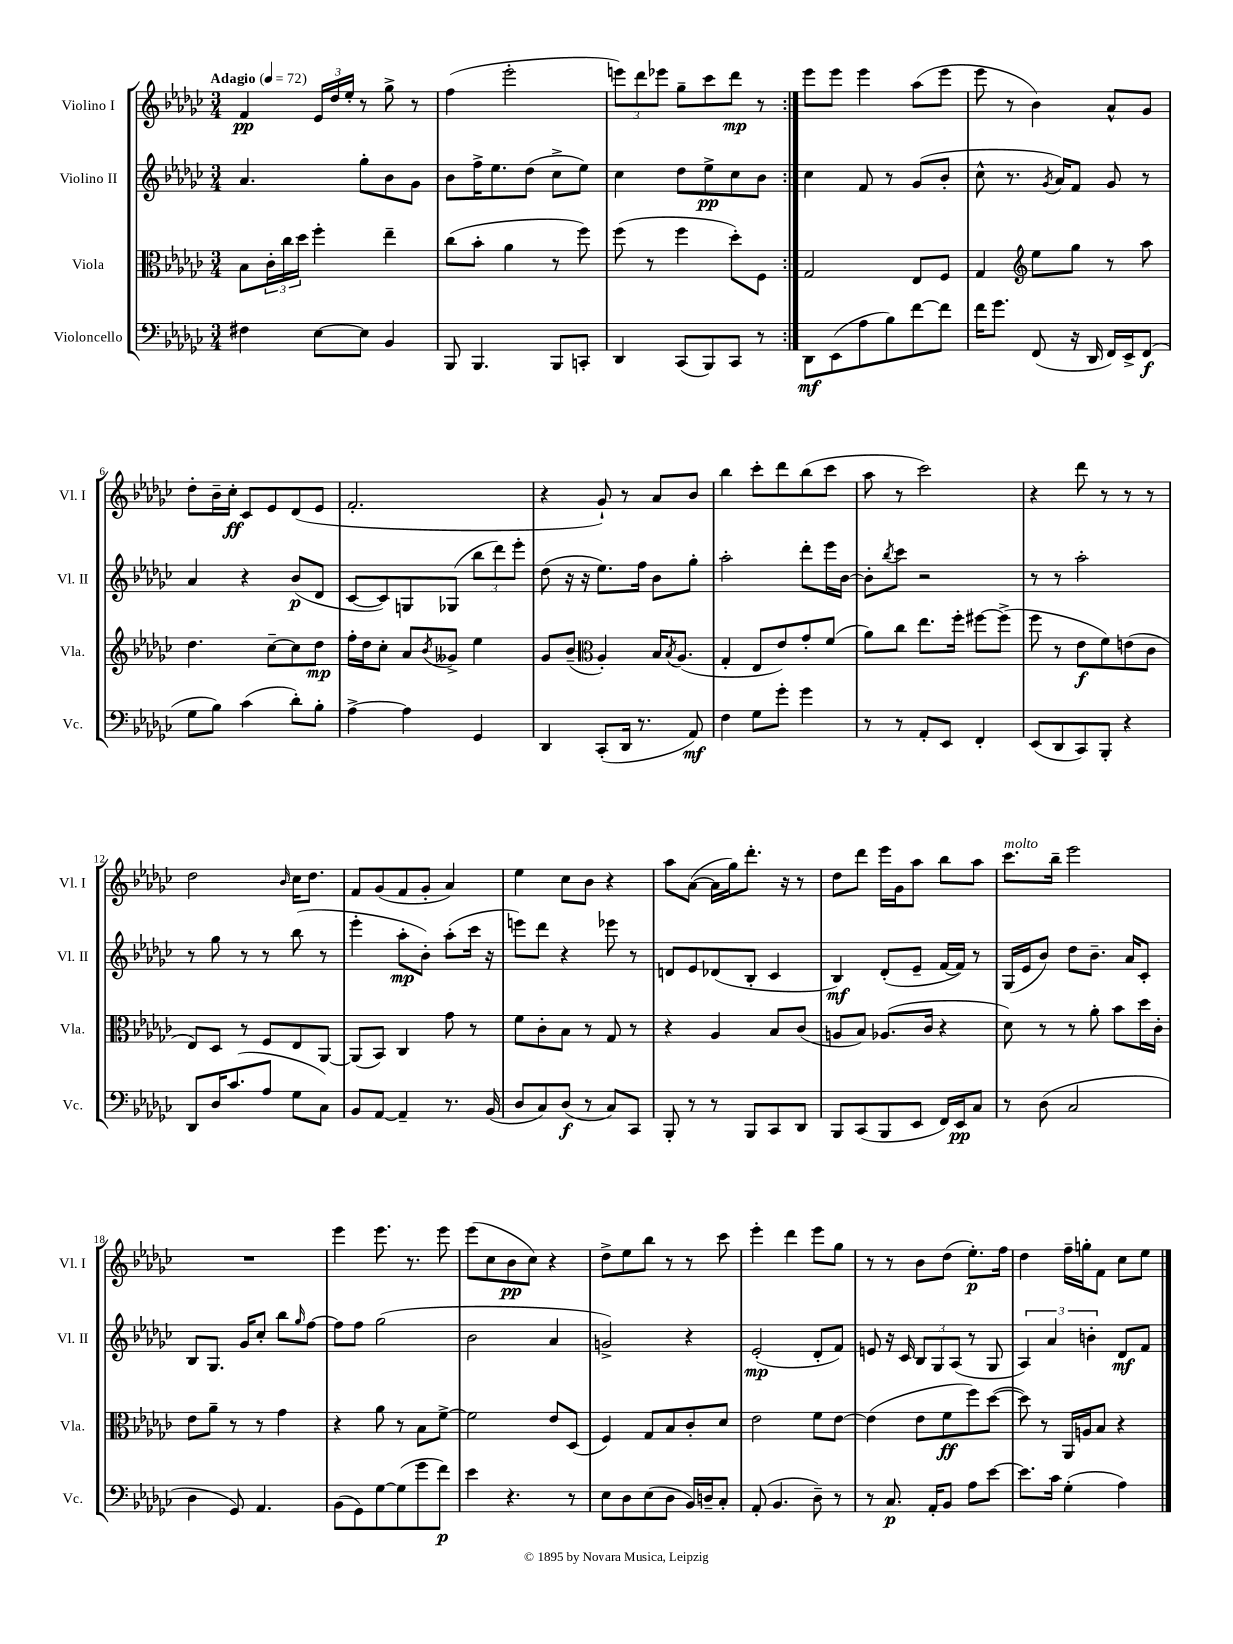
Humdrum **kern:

**kern	**dynam	**kern	**dynam	**kern	**dynam	**kern	**dynam
*part4	*part4	*part3	*part3	*part2	*part2	*part1	*part1
*staff4	*staff4	*staff3	*staff3	*staff2	*staff2	*staff1	*staff1
*I"Violoncello	*	*I"Viola	*	*I"Violino II	*	*I"Violino I	*
*I'Vc.	*	*I'Vla.	*	*I'Vl. II	*	*I'Vl. I	*
*clefF4	*	*clefC3	*	*clefG2	*	*clefG2	*
*k[b-e-a-d-g-c-]	*	*k[b-e-a-d-g-c-]	*	*k[b-e-a-d-g-c-]	*	*k[b-e-a-d-g-c-]	*
*M3/4	*	*M3/4	*	*M3/4	*	*M3/4	*
*MM72	*	*MM72	*	*MM72	*	*MM72	*
=1	=1	=1	=1	=1	=1	=1	=1
!	!	!	!	!	!	!LO:TX:a:B:t=Adagio	!
4F#X\	.	8B-\L	.	4.a-/	.	4f/	pp
.	.	24c-'\L	.	.	.	.	.
.	.	24cc-\	.	.	.	.	.
.	.	24dd-\JJ	.	.	.	.	.
[8E-\L	.	4ff'\	.	.	.	24e-/LL	.
.	.	.	.	.	.	24dd-/	.
.	.	.	.	.	.	24ee-'/JJ	.
8E-\J]	.	.	.	8gg-'\L	.	8r	.
4BB-/	.	4ee-~\	.	8b-\	.	8gg-^\	.
.	.	.	.	8g-\J	.	8r	.
=2	=2	=2	=2	=2	=2	=2	=2
8BBB-/	.	(8cc-\L	.	8b-\L	.	(4ff\	.
4.BBB-/	.	8b-'\J	.	16ff^\K	.	.	.
.	.	.	.	8.ee-\	.	.	.
.	.	4a-\	.	.	.	2eee-'\	.
.	.	.	.	(8dd-\J	.	.	.
8BBB-/L	.	8r	.	8cc-^\L	.	.	.
8CCn'/J	.	8ff\)	.	8ee-\J)	.	.	.
=3	=3	=3	=3	=3	=3	=3	=3
4DD-/	.	(8ff\	.	4cc-\	.	12eeen\L)	.
.	.	.	.	.	.	12ddd-\	.
.	.	8r	.	.	.	.	.
.	.	.	.	.	.	12eee-X\J	.
(8CC-/L	.	4ff\	.	8dd-\L	.	8gg-~\L	.
8BBB-/)	.	.	.	8ee-^\	pp	8ccc-\	.
8CC-/J	.	8dd-'\L)	.	8cc-\	.	8ddd-\J	mp
8r	.	8F\J	.	8b-\J	.	8r	.
=4:|!	=4:|!	=4:|!	=4:|!	=4:|!	=4:|!	=4:|!	=4:|!
8DD-\L	mf	2G-/	.	4cc-\	.	8eee-\L	.
(8EE-\	.	.	.	.	.	8eee-\J	.
8A-\	.	.	.	8f/	.	4eee-\	.
8B-\)	.	.	.	8r	.	.	.
[8f\	.	8E-/L	.	(8g-/L	.	(8aa-\L	.
8f\J]	.	8F/J	.	8b-'/J	.	8eee-\J	.
=5	=5	=5	=5	=5	=5	=5	=5
16f\KL	.	4G-/	.	8cc-^^\	.	8eee-\	.
8.g-\J	.	.	.	.	.	.	.
.	.	.	.	8.r	.	8r	.
*	*	*clefG2	*	*	*	*	*
(8FF/	.	8ee-\L	.	.	.	4b-\)	.
.	.	.	.	8qg-/	.	.	.
.	.	.	.	16a-/KL)	.	.	.
16r	.	8gg-\J	.	8f/J	.	.	.
16DD-/	.	.	.	.	.	.	.
16FF/LL)	.	8r	.	8g-/	.	8a-^^/L	.
16EE-^/J	.	.	.	.	.	.	.
(8FF/J	f	8aa-\	.	8r	.	8g-/J	.
!!LO:LB:g=z
=6	=6	=6	=6	=6	=6	=6	=6
8G-\L	.	4.dd-\	.	4a-/	.	8dd-'\L	.
8B-\J)	.	.	.	.	.	16b-~\L	.
.	.	.	.	.	.	16cc-'\JJ	ff
(4c-\	.	.	.	4r	.	8c-/L	.
.	.	[8cc-~\L	.	.	.	8e-/	.
8d-'\L)	.	8cc-\]	.	(8b-/L	p	(8d-/	.
8B-'\J	.	8dd-\J	mp	8d-/J	.	8e-/J	.
=7	=7	=7	=7	=7	=7	=7	=7
[4A-^\	.	16ff'\LL	.	[8c-/L	.	2.f'/	.
.	.	16dd-\J	.	.	.	.	.
.	.	8cc-'\J	.	8c-/])	.	.	.
4A-\]	.	8a-/L	.	8Gn/	.	.	.
.	.	8qb-/	.	.	.	.	.
.	.	8g--X^/J	.	(8G-X/J	.	.	.
4GG-/	.	4ee-\	.	12bb-\L	.	.	.
.	.	.	.	12ddd-\)	.	.	.
.	.	.	.	12eee-'\J	.	.	.
=8	=8	=8	=8	=8	=8	=8	=8
4DD-/	.	8g-/L	.	(8dd-\	.	4r	.
.	.	(8b-~/J	.	16r	.	.	.
.	.	.	.	16r	.	.	.
*	*	*clefC3	*	*	*	*	*
(8CC-'/L	.	4A-'/)	.	8.ee-\L)	.	8g-`/)	.
16DD-/Jk	.	.	.	.	.	8r	.
8.r	.	.	.	16ff\Jk	.	.	.
.	.	16B-/KL	.	8b-\L	.	8a-/L	.
.	.	8qB-/	.	.	.	.	.
.	.	(8.A-/J	.	.	.	.	.
8AA-/)	mf	.	.	8gg-'\J	.	8b-/J	.
=9	=9	=9	=9	=9	=9	=9	=9
4F\	.	4G-'/	.	2aa-'\	.	4bb-\	.
8G-\L	.	8E-/L	.	.	.	8ccc-'\L	.
8g-'\J	.	8e-/)	.	.	.	8ddd-\	.
4g-\	.	8g-'/	.	8ddd-'\L	.	(8bb-\	.
.	.	(8f/J	.	16eee-\L	.	8ccc-\J	.
.	.	.	.	[16b-\JJ	.	.	.
=10	=10	=10	=10	=10	=10	=10	=10
8r	.	8a-\L)	.	8b-'\L]	.	8aa-\	.
.	.	.	.	8qbb-/	.	.	.
8r	.	8cc-\J	.	8ccc-\J	.	8r	.
8AA-'/L	.	8.ee-\L	.	2r	.	2ccc-\)	.
8EE-/J	.	.	.	.	.	.	.
.	.	16ff'\Jk	.	.	.	.	.
4FF'/	.	[8ff#X\L	.	.	.	.	.
.	.	(8ff#^\J]	.	.	.	.	.
=11	=11	=11	=11	=11	=11	=11	=11
(8EE-/L	.	8ff\	.	8r	.	4r	.
8DD-/	.	8r	.	8r	.	.	.
8CC-/)	.	8e-\L	f	2aa-'\	.	8ddd-\	.
8BBB-'/J	.	8f\)	.	.	.	8r	.
4r	.	(8en\	.	.	.	8r	.
.	.	8c-\J	.	.	.	8r	.
!!LO:LB:g=z
=12	=12	=12	=12	=12	=12	=12	=12
8DD-/L	.	8E-/L)	.	8r	.	2dd-\	.
16D-/K	.	8D-/J	.	8gg-\	.	.	.
(8.c-/	.	.	.	.	.	.	.
.	.	8r	.	8r	.	.	.
8A-/J	.	8F/L	.	8r	.	.	.
.	.	.	.	.	.	16qqb-/	.
8G-\L	.	8E-/	.	(8bb-\	.	16cc-\KL	.
.	.	.	.	.	.	8.dd-\J	.
8C-\J)	.	[8AA-/J	.	8r	.	.	.
=13	=13	=13	=13	=13	=13	=13	=13
8BB-/L	.	(8AA-/L]	.	4eee-'\	.	8f/L	.
[8AA-/J	.	8BB-/J)	.	.	.	(8g-/	.
4AA-~/]	.	4C-/	.	8aa-'\L	mp	8f/	.
.	.	.	.	8b-'\J)	.	8g-'/J	.
8.r	.	8g-\	.	(8aa-'\L	.	4a-/)	.
.	.	8r	.	16ccc-\Jk	.	.	.
(16BB-/	.	.	.	16r	.	.	.
=14	=14	=14	=14	=14	=14	=14	=14
8D-/L	.	8f\L	.	8eeen\L)	.	4ee-\	.
8C-/)	.	8c-'\	.	8ddd-\J	.	.	.
(8D-/J	f	8B-\J	.	4r	.	8cc-\L	.
8r	.	8r	.	.	.	8b-\J	.
8C-/L)	.	8G-/	.	8eee-X\	.	4r	.
8CC-/J	.	8r	.	8r	.	.	.
=15	=15	=15	=15	=15	=15	=15	=15
8BBB-'/	.	4r	.	8dn/L	.	8aa-\L	.
8r	.	.	.	8e-/	.	([8a-\J	.
8r	.	4A-/	.	(8d-X/	.	16a-\LL]	.
.	.	.	.	.	.	16gg-\J)	.
8BBB-/L	.	.	.	8B-'/J	.	8.ddd-'\J	.
8CC-/	.	8B-/L	.	4c-/	.	.	.
.	.	.	.	.	.	16r	.
8DD-/J	.	(8c-/J	.	.	.	8r	.
=16	=16	=16	=16	=16	=16	=16	=16
8BBB-/L	.	8An/L	.	4B-/)	mf	8dd-\L	.
(8CC-/	.	8B-/J)	.	.	.	8ddd-\J	.
8BBB-/	.	(8.A-X/L	.	(8d-'/L	.	16eee-\LL	.
.	.	.	.	.	.	16g-\J	.
8EE-/J	.	.	.	8e-~/J	.	8aa-\J	.
.	.	16c-/Jk	.	.	.	.	.
16FF/LL)	.	4r	.	[16f/LL	.	8bb-\L	.
16EE-/J	pp	.	.	16f/JJ])	.	.	.
8C-/J	.	.	.	8r	.	8aa-\J	.
=17	=17	=17	=17	=17	=17	=17	=17
!	!	!	!	!	!	!LO:TX:a:i:t=molto	!
8r	.	8d-\)	.	(16G-/LL	.	8.ccc-\L	.
.	.	.	.	16e-/J	.	.	.
(8D-\	.	8r	.	8b-/J)	.	.	.
.	.	.	.	.	.	16bb-~\Jk	.
2C-/	.	8r	.	8dd-\L	.	2eee-\	.
.	.	8a-'\	.	8.b-~\J	.	.	.
.	.	8b-\L	.	.	.	.	.
.	.	.	.	16a-/KL	.	.	.
.	.	16dd-\L	.	8c-'/J	.	.	.
.	.	16c-'\JJ	.	.	.	.	.
!!LO:LB:g=z
=18	=18	=18	=18	=18	=18	=18	=18
4D-\	.	8e-\L	.	8B-/L	.	2.r	.
.	.	8a-~\J	.	8.G-/J	.	.	.
8GG-/)	.	8r	.	.	.	.	.
.	.	.	.	16g-/KL	.	.	.
4.AA-/	.	8r	.	8cc-'/J	.	.	.
.	.	4g-\	.	8bb-\L	.	.	.
.	.	.	.	16qqgg-/	.	.	.
.	.	.	.	[8ff\J	.	.	.
=19	=19	=19	=19	=19	=19	=19	=19
(8BB-\L	.	4r	.	8ff\L]	.	4eee-\	.
8GG-\)	.	.	.	8ff\J	.	.	.
[8G-\	.	8a-\	.	(2gg-\	.	8.eee-\	.
(8G-\]	.	8r	.	.	.	.	.
.	.	.	.	.	.	8.r	.
8g-\	.	8B-\L	.	.	.	.	.
8f\J)	p	[8f^\J	.	.	.	8eee-\	.
=20	=20	=20	=20	=20	=20	=20	=20
4e-\	.	2f\]	.	2b-\	.	(8eee-\L	.
.	.	.	.	.	.	8cc-\	.
4.r	.	.	.	.	.	8b-\	pp
.	.	.	.	.	.	8cc-\J)	.
.	.	8e-/L	.	4a-/	.	4r	.
8r	.	(8D-/J	.	.	.	.	.
=21	=21	=21	=21	=21	=21	=21	=21
8E-\L	.	4F/)	.	2gn^/)	.	8dd-^\L	.
8D-\	.	.	.	.	.	8ee-\	.
(8E-\	.	8G-/L	.	.	.	8bb-\J	.
8D-\J	.	8B-/	.	.	.	8r	.
16BB-/LL)	.	8c-'/	.	4r	.	8r	.
16Dn~/J	.	.	.	.	.	.	.
8C-'/J	.	8d-/J	.	.	.	8ccc-\	.
=22	=22	=22	=22	=22	=22	=22	=22
(8AA-'/	.	2e-\	.	(2e-'/	mp	4eee-'\	.
4.BB-/	.	.	.	.	.	.	.
.	.	.	.	.	.	4ddd-\	.
8D-~\)	.	8f\L	.	8d-'/L	.	8eee-\L	.
8r	.	[8e-\J	.	8f/J)	.	8gg-\J	.
=23	=23	=23	=23	=23	=23	=23	=23
8r	.	(4e-\]	.	8en/	.	8r	.
8.C-/	p	.	.	16r	.	8r	.
.	.	.	.	16c-/	.	.	.
.	.	8e-\L	.	12B-/L	.	8b-\L	.
16AA-'/KL	.	.	.	.	.	.	.
.	.	.	.	12G-/	.	.	.
8BB-/J	.	8f\	ff	.	.	(8dd-\J	.
.	.	.	.	(12A-/J	.	.	.
8A-\L	.	8ff\)	.	8r	.	8.ee-'\L)	p
[8e-\J	.	([8dd-\J	.	8G-/	.	.	.
.	.	.	.	.	.	16ff\Jk	.
=24	=24	=24	=24	=24	=24	=24	=24
8.e-\L]	.	8dd-\])	.	6A-/)	.	4dd-\	.
.	.	8r	.	.	.	.	.
.	.	.	.	6a-/	.	.	.
16c-\Jk	.	.	.	.	.	.	.
(4G-'\	.	16AA-/LL	.	.	.	16ff~\LL	.
.	.	16An/J	.	.	.	16ggn'\J	.
.	.	.	.	6bn'\	.	.	.
.	.	8B-/J	.	.	.	8f\J	.
4A-\)	.	4r	.	8d-/L	mf	8cc-\L	.
.	.	.	.	8f/J	.	8ee-\J	.
==	==	==	==	==	==	==	==
*-	*-	*-	*-	*-	*-	*-	*-
